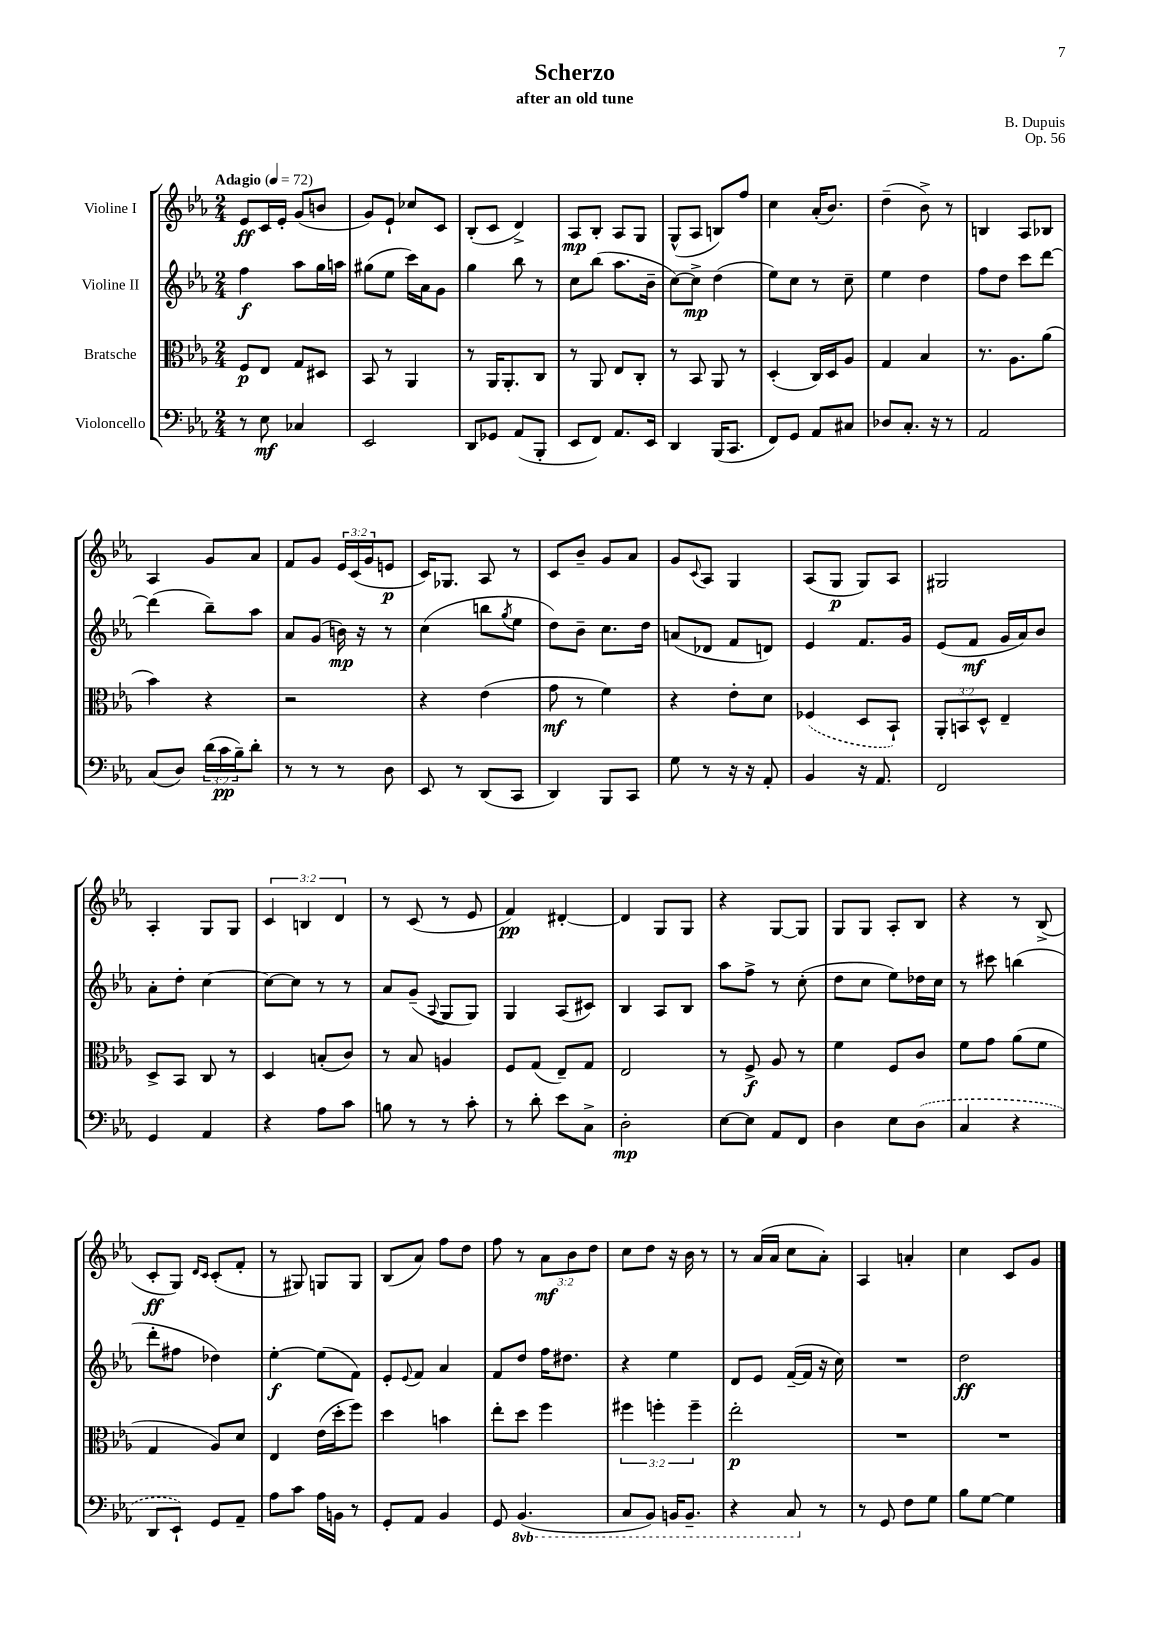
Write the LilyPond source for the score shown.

\header { title = "Scherzo" composer = "B. Dupuis" subtitle = "after an old tune" opus = "Op. 56" }
<<
\new StaffGroup <<
\new Staff = "s0" \with { instrumentName = "Violine I" } {
    \clef treble \key ees \major \numericTimeSignature \time 2/4 \override Staff.TupletNumber.text = #tuplet-number::calc-fraction-text \tempo "Adagio" 4 = 72
    ees'8\ff c'16 ees'16-. g'8( b'8 |
    g'8) ees'8-! ces''8 c'8 |
    bes8-.( c'8 d'4->) |
    aes8\mp bes8-. aes8 g8 |
    g8-^( aes8 b8) f''8 |
    c''4 aes'16-.( bes'8.) |
    d''4--( bes'8->) r8 |
    b4 aes8 bes8 |
    aes4 g'8 aes'8 |
    f'8 g'8 \tuplet 3/2 { ees'16 c'16( g'16 } e'8\p |
    c'16) ges8. aes8 r8 |
    c'8 bes'8-- g'8 aes'8 |
    g'8 \appoggiatura { c'8 } aes8 g4 |
    aes8( g8\p g8) aes8 |
    gis2 |
    aes4-. g8 g8 |
    \tuplet 3/2 { c'4 b4 d'4 } |
    r8 c'8( r8 ees'8 |
    f'4\pp) dis'4~-. |
    dis'4 g8 g8 |
    r4 g8~ g8 |
    g8 g8 aes8-. bes8 |
    r4 r8 bes8->( |
    c'8-.\ff g8) \grace { d'16 c'16 } c'8-.( f'8-. |
    r8 gis8) g8 g8 |
    bes8( aes'8) f''8 d''8 |
    f''8 r8 \tuplet 3/2 { aes'8\mf bes'8 d''8 } |
    c''8 d''8 r16 bes'16 r8 |
    r8 aes'16( aes'16 c''8 aes'8-.) |
    aes4 a'4-. |
    c''4 c'8 g'8 \bar "|." |
}
\new Staff = "s1" \with { instrumentName = "Violine II" } {
    \clef treble \key ees \major \numericTimeSignature \time 2/4
    f''4\f aes''8 g''16 a''16 |
    gis''8( ees''8 c'''16) aes'16 g'8 |
    g''4 bes''8 r8 |
    c''8 bes''8( aes''8. bes'16-- |
    c''8~) c''8->\mp d''4( |
    ees''8) c''8 r8 c''8-- |
    ees''4 d''4 |
    f''8 d''8 c'''8 d'''8~ |
    d'''4( bes''8--) aes''8 |
    aes'8 g'8( b'16\mp) r16 r8 |
    c''4( b''8 \acciaccatura { g''8 } ees''8 |
    d''8) bes'8-- c''8. d''16 |
    a'8( des'8 f'8 d'8) |
    ees'4 f'8. g'16 |
    ees'8( f'8\mf g'16 aes'16) bes'8 |
    aes'8-. d''8-. c''4~ |
    c''8~ c''8 r8 r8 |
    aes'8 g'8--( \appoggiatura { aes8 } g8 g8) |
    g4 aes8( cis'8) |
    bes4 aes8 bes8 |
    aes''8 f''8-> r8 c''8-.( |
    d''8 c''8 ees''8) des''16 c''16 |
    r8 cis'''8 b''4( |
    d'''8-. fis''8 des''4) |
    ees''4~-.\f ees''8( f'8) |
    ees'8-. \appoggiatura { ees'8 } f'8 aes'4 |
    f'8 d''8 f''16 dis''8. |
    r4 ees''4 |
    d'8 ees'8 f'16~--( f'16 r16 c''16) |
    R2 |
    d''2\ff \bar "|." |
}
\new Staff = "s2" \with { instrumentName = "Bratsche" } {
    \clef alto \key ees \major \numericTimeSignature \time 2/4 \override Staff.TupletNumber.text = #tuplet-number::calc-fraction-text
    f8\p ees8 g8 dis8 |
    bes,8 r8 aes,4 |
    r8 aes,16 aes,8.-. c8 |
    r8 aes,8 ees8 c8-. |
    r8 bes,8 aes,8 r8 |
    d4-.( c16) d16 aes8 |
    g4 bes4 |
    r8. aes8. aes'8( |
    bes'4) r4 |
    r2 |
    r4 ees'4( |
    g'8\mf r8 f'4) |
    r4 ees'8-. d'8 |
    \once \slurDashed fes4( d8 bes,8-!) |
    \tuplet 3/2 { aes,8-. b,8 d8-^ } ees4-- |
    d8-> bes,8 c8 r8 |
    d4 b8-.( c'8) |
    r8 bes8 a4 |
    f8 g8( ees8--) g8 |
    ees2 |
    r8 f8->\f aes8 r8 |
    f'4 f8 c'8 |
    f'8 g'8 aes'8( f'8 |
    g4 aes8) d'8 |
    ees4 ees'16( d''16-. f''8) |
    d''4 b'4 |
    ees''8-. d''8 f''4 |
    \tuplet 3/2 { fis''4 f''4-. f''4-- } |
    ees''2-.\p |
    R2 |
    R2 \bar "|." |
}
\new Staff = "s3" \with { instrumentName = "Violoncello" } {
    \clef bass \key ees \major \numericTimeSignature \time 2/4 \override Staff.TupletNumber.text = #tuplet-number::calc-fraction-text \set Staff.ottavationMarkups = #ottavation-simple-ordinals
    r8 ees8\mf ces4 |
    ees,2 |
    d,8 ges,8 aes,8( bes,,8-. |
    ees,8 f,8) aes,8. ees,16 |
    d,4 bes,,16( c,8. |
    f,8) g,8 aes,8 cis8 |
    des8 c8.-. r16 r8 |
    aes,2 |
    c8( d8) \tuplet 3/2 { d'16( c'16\pp bes16--) } d'8-. |
    r8 r8 r8 d8 |
    ees,8 r8 d,8( c,8 |
    d,4) bes,,8 c,8 |
    g8 r8 r16 r16 aes,8-. |
    bes,4 r16 aes,8. |
    f,2 |
    g,4 aes,4 |
    r4 aes8 c'8 |
    b8 r8 r8 c'8-. |
    r8 d'8-. ees'8 c8-> |
    d2-.\mp |
    ees8~ ees8 aes,8 f,8 |
    d4 ees8 \once \slurDashed d8( |
    c4 r4 |
    d,8 ees,8-!) g,8 aes,8-- |
    aes8 c'8 aes16 b,16 r8 |
    g,8-. aes,8 bes,4 |
    g,8 \ottava #-1 bes,,4.( |
    c,8 bes,,8) b,,16 b,,8.-- |
    r4 c,8 \ottava #0 r8 |
    r8 g,8 f8 g8 |
    bes8 g8~ g4 \bar "|." |
}
>>
>>
\layout { \context { \Score \remove "Bar_number_engraver" } }
